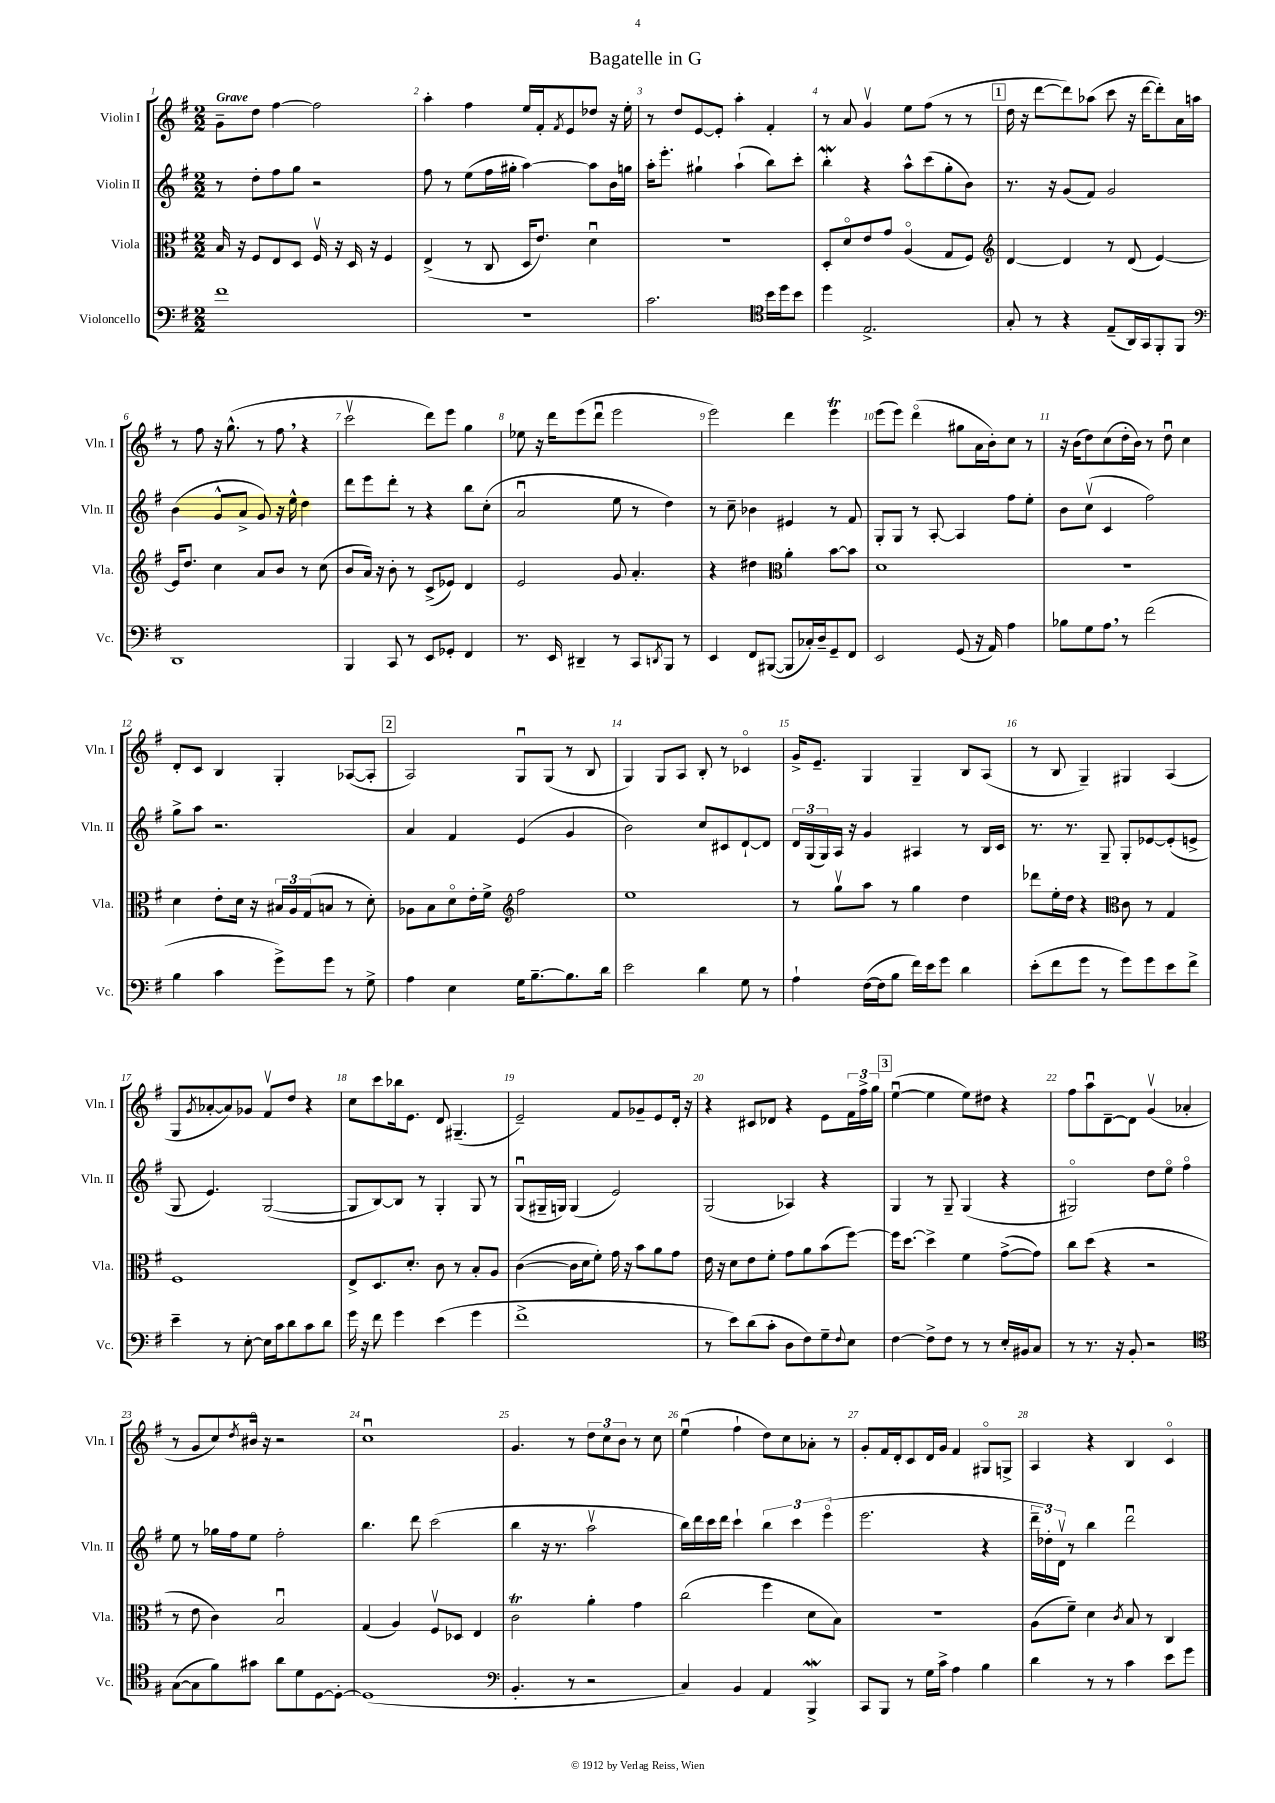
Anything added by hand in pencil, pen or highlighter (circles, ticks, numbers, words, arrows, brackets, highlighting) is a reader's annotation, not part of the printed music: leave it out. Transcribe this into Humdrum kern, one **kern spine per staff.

**kern	**kern	**kern	**kern
*part4	*part3	*part2	*part1
*staff4	*staff3	*staff2	*staff1
*I"Violoncello	*I"Viola	*I"Violin II	*I"Violin I
*I'Vc.	*I'Vla.	*I'Vln. II	*I'Vln. I
*clefF4	*clefC3	*clefG2	*clefG2
*k[f#]	*k[f#]	*k[f#]	*k[f#]
*M2/2	*M2/2	*M2/2	*M2/2
=1	=1	=1	=1
!	!	!	!LO:TX:a:B:t=Grave
1f#	16B/	8r	8g~\L
.	16r	.	.
.	8F#/L	8dd'\L	8dd\J
.	8E/	8ff#\	[4ff#\
.	8D/J	8gg\J	.
.	16F#v/	2r	2ff#\]
.	16r	.	.
.	16D/	.	.
.	16r	.	.
.	4F#/	.	.
=2	=2	=2	=2
1r	(4E^/	8ff#\	4aa'\
.	.	8r	.
.	8r	(8ee\L	4ff#\
.	8C/	16ff#\L	.
.	.	16gg#X'\JJ	.
.	16D/KL	[4aa\)	16ee/LL
.	8.e/J)	.	16f#'/J
.	.	.	8qf#/
.	.	.	8e/
.	4du\	8aa\L]	8dd-X/J
.	.	16b\L	16r
.	.	16ggn\JJ	16ee'\
=3	=3	=3	=3
2.c\	1r	16aa'\KL	8r
.	.	8.eee'\J	.
.	.	.	8dd/L
.	.	4gg#X`\	[8e/
.	.	.	8e'/J]
.	.	(4aa`\	4aa'\
*clefC4	*	*	*
16b\LL	.	8bb\L)	4f#'/
16dd\J	.	.	.
8b\J	.	8ccc'\J	.
=4	=4	=4	=4
4dd\	8D'/L	4bbW'\	8r
.	8d/	.	8a/
2.E^/	8e/	4r	4gv/
.	8g/J	.	.
.	(4A/	8aa^^\L	8ee\L
.	.	(8ccc\	(8ff#\J
.	8G/L	8gg'\	8r
.	8F#/J)	8b\J)	8r
!!LO:REH:place=s1:t=1
=5	=5	=5	=5
*	*clefG2	*	*
8G'/	[4d/	8.r	16dd\
.	.	.	16r
8r	.	.	[8ddd\L
.	.	16r	.
4r	4d/]	(8g/L	8ddd\])
.	.	8f#/J)	(8aa-X\J
(8E~/L	8r	2g/	8ccc\
16AA/L)	(8d/	.	16r
16GG/J	.	.	[16ddd\KL
8FF#'/	[4e/)	.	8ddd'\])
8FF#/J	.	.	16a\L
.	.	.	16aan\JJ
!!LO:LB:g=z
=6	=6	=6	=6
*clefF4	*	*	*
1DD	16e/KL]	(4b\	8r
.	8.dd/J	.	.
.	.	.	8ff#\
.	4cc\	8g^^/L	16r
.	.	.	(8.gg^^\
.	.	8a^/J	.
.	8a/L	8g/)	8r
.	8b/J	16r	8ff#,\
.	.	16ee^^\	.
.	8r	4dd\	4r
.	(8cc\	.	.
=7	=7	=7	=7
4BBB/	8b/L	8ddd\L	2cccv\
.	16a/Jk)	8eee\	.
.	16r	.	.
8CC/	8b'\	8ddd'\J	.
8r	8r	8r	.
8EE/L	(8c^/L	4r	8ddd\L)
8GG-X'/J	8e-X/J)	.	8eee\J
4FF#/	4d/	8bb\L	4gg\
.	.	(8cc'\J	.
=8	=8	=8	=8
8.r	2e/	2au/	8ee-X\
.	.	.	16r
16EE/	.	.	16ddd\KL
4DD#X~/	.	.	(8eee\
.	.	.	8dddu\J
8r	8g/	8ee\	2eee\
8CC/L	4.a'/	8r	.
8qDDn/	.	.	.
8BBB/J	.	4dd\)	.
8r	.	.	.
=9	=9	=9	=9
4EE/	4r	8r	2eee\)
.	.	8cc~\	.
8FF#/L	4dd#X\	4b-X\	.
([8BBB#X/J	.	.	.
*	*clefC3	*	*
8BBB#/L]	4a'\	4e#X/	4ddd\
16C-X'/L)	.	.	.
16D~/J	.	.	.
8GG~/	[8b\L	8r	4eeeT\
8FF#/J	8b\J]	8f#/	.
=10	=10	=10	=10
2EE/	1d	8G'/L	(8eee\L
.	.	8G/J	8eee\J)
.	.	8r	(4ddd\
.	.	[8A'/	.
(8GG/	.	4A/]	8gg#X\L
16r	.	.	16a\L
16AA/)	.	.	16b'\J)
4A\	.	8ff#\L	8cc\J
.	.	8ee'\J	8r
=11	=11	=11	=11
8B-X\L	1r	8b\L	16r
.	.	.	(16b\KL
8G\	.	(8ccv\J	8dd\)
8A,\J	.	4c/	(8cc\
8r	.	.	16dd'\L
.	.	.	16b\JJ)
(2f#\	.	2ff#\)	8r
.	.	.	8ddu\
.	.	.	4cc\
!!LO:LB:g=z
=12	=12	=12	=12
4B\	4d\	8gg^\L	8d'/L
.	.	8aa\J	8c/J
4c\	8e'\L	2.r	4B/
.	16d\Jk	.	.
.	16r	.	.
8g^\L)	24B#X/LL	.	4G'/
.	24A/	.	.
.	(24G/J	.	.
8g\J	8Bn/J	.	.
8r	8r	.	([8A-X/L
8G^\	8d'\)	.	8A-'/J]
!!LO:REH:place=s1:t=2
=13	=13	=13	=13
4A\	8A-X\L	4a/	2A/)
.	8B\	.	.
4E\	8d\	4f#/	.
.	16e'\L	.	.
.	16f#^\JJ	.	.
*	*clefG2	*	*
16G\KL	2ff#\	(4e/	8Gu/L
[8.B~\	.	.	.
.	.	.	(8G/J
8.B\]	.	4g/	8r
.	.	.	8B/
16d\Jk	.	.	.
=14	=14	=14	=14
2e\	1ee	2b\)	4G/)
.	.	.	8G/L
.	.	.	8A/J
4d\	.	8cc/L	8B'/
.	.	8c#X/	8r
8G\	.	[8d`/	4c-X/
8r	.	8d/J]	.
=15	=15	=15	=15
4A`\	8r	24d/LL	16g^/KL
.	.	(24G/	.
.	.	.	8.e~/J
.	.	24G/)	.
.	8ggv\L	16A/JJ	.
.	.	16r	.
([16F#\LL	8aa\J	4g/	4G/
16F#\J]	.	.	.
8B\J	8r	.	.
16f#\LL)	4gg\	4A#X/	4G~/
16e\J	.	.	.
8g\J	.	.	.
4d\	4dd\	8r	8B/L
.	.	16B/LL	(8A/J
.	.	16c/JJ	.
=16	=16	=16	=16
(8e'\L	8ddd-X\L	8.r	8r
8f#\	16ee'\L	.	8B/
.	16dd\JJ	8.r	.
8g\J	4r	.	4G~/)
8r	.	8G~/	.
*	*clefC3	*	*
8g\L)	8c\	8G'/L	4G#X/
8g\	8r	[8e-X/	.
8e\	4G/	(8e-'/]	(4A/
8f#^\J	.	8en^/J	.
!!LO:LB:g=z
=17	=17	=17	=17
4e~\	1F#	8G/	8G/L
.	.	.	8qg/
.	.	4.e/)	[8a-X'/
8r	.	.	8a-/])
[8E'\	.	.	8g-X/J
16E\LL]	.	([2G/	8f#v/L
16c\J	.	.	.
8d\	.	.	8dd/J
8c\	.	.	4r
8d\J	.	.	.
=18	=18	=18	=18
16g\	8E^/L	8G/L]	8cc\L
16r	.	.	.
8f#\	8.D/	[8B/)	8ccc\
4g\	.	8B/J]	16bb-X\k
.	8.d'/J	.	8.e\J
.	.	8r	.
(4e\	8c\	4G'/	8d/
.	8r	.	(4.G#X~/
4g\	8B'/L	8G/	.
.	8A/J	8r	.
=19	=19	=19	=19
1f#^	([4c\	(8Gu/L	2e~/)
.	.	16G#X~/L	.
.	.	16Gn/JJ)	.
.	16c\LL]	(4G/	.
.	16d\J	.	.
.	8f#'\J)	.	.
.	16g\	2e/)	8f#/L
.	16r	.	.
.	8b\L	.	8g-X~/
.	8a\	.	8e/
.	8g\J	.	16d'/Jk
.	.	.	16r
=20	=20	=20	=20
8r	16e\	(2G/	4r
.	16r	.	.
8e\L)	8d\L	.	.
(8d\	8e\	.	8c#X/L
8c'\J	8f#'\J	.	8d-X/J
8D\L	8g\L	4A-X/)	4r
8F#\)	8a\	.	.
8G~\	(8b\	4r	8e\L
8qqF#/	.	.	.
8E\J	[8ff#\J)	.	24f#\L
.	.	.	24ff#^\
.	.	.	24gg\JJ
!!LO:REH:place=s1:t=3
=21	=21	=21	=21
[4F#\	16ff#\KL]	4G/	([4eeu\
.	[8.dd\J	.	.
8F#^\L]	4dd^\]	8r	4ee\]
8F#\J	.	8G~/	.
8r	4f#\	(4G/	8ee\L)
8r	.	.	8dd#X\J
16E'/LL	([8g^\L	4r	4r
16BB#X/J	.	.	.
8C/J	8g\J])	.	.
=22	=22	=22	=22
8r	8cc\L	2G#X/)	8ff#\L
8.r	(8dd\J	.	8aau\
.	4r	.	[8d~\
16r	.	.	.
8BB'/	.	.	8d\J]
2r	2r	8dd\L	(4gv/
.	.	8ee\J	.
.	.	4ff#\	4a-X'/
!!LO:LB:g=z
=23	=23	=23	=23
*clefC4	*	*	*
([8G\L	8r	8ee\	8r
8G\]	8e\	8r	8g/L
8f#\)	4c\)	16gg-X\LL	8cc/)
.	.	16ff#\J	.
.	.	.	8qdd/
8g#X\J	.	8ee\J	16b#X/Jk
.	.	.	16r
8a\L	2Bu/	2ff#'\	2r
8d\	.	.	.
[8D\	.	.	.
8D'\J_	.	.	.
=24	=24	=24	=24
(1D]	(4G/	4.bb\	1ccu
.	4A/)	.	.
.	.	8ddd\	.
.	8F#v/L	(2ccc\	.
.	8D-X/J	.	.
.	4E/	.	.
=25	=25	=25	=25
*clefF4	*	*	*
4.BB'/	2cT\	4bb\	4.g/
.	.	16r	.
.	.	8.r	.
8r	.	.	8r
2r	4a'\	2aav\	12dd\L
.	.	.	12cc\
.	.	.	12b\J
.	4g\	.	8r
.	.	.	8cc\
=26	=26	=26	=26
4C/)	(2cc\	16bb\LL)	(4eeu\
.	.	16ddd\	.
.	.	16ccc\	.
.	.	16ddd\JJ	.
4BB/	.	4ccc`\	4ff#`\
4AA/	4ff#\	6bb\	8dd\L)
.	.	.	8cc\
.	.	6ccc\	.
4BBBW^/	8d\L	.	8a-X'\J
.	.	(6eee\	.
.	8B\J)	.	8r
=27	=27	=27	=27
8CC/L	1r	2.eee\	8g'/L
8BBB/J	.	.	16f#/L
.	.	.	16d'/J
8r	.	.	8c/
16G\LL	.	.	16d/L
16c^\JJ	.	.	16g/JJ
4A\	.	.	4f#/
4B\	.	4r	8G#X/L
.	.	.	8Gn^/J
=28	=28	=28	=28
4d\	(8A\L	24ddd~\LL	4A/
.	.	24dd-X'\)	.
.	.	24dv\JJ	.
.	8f#~\J)	8r	.
8r	4d\	4bb\	4r
8r	.	.	.
.	8qc/	.	.
4c\	8B/	2dddu\	4B/
.	8r	.	.
8e\L	4C/	.	4c/
8g\J	.	.	.
==	==	==	==
*-	*-	*-	*-
